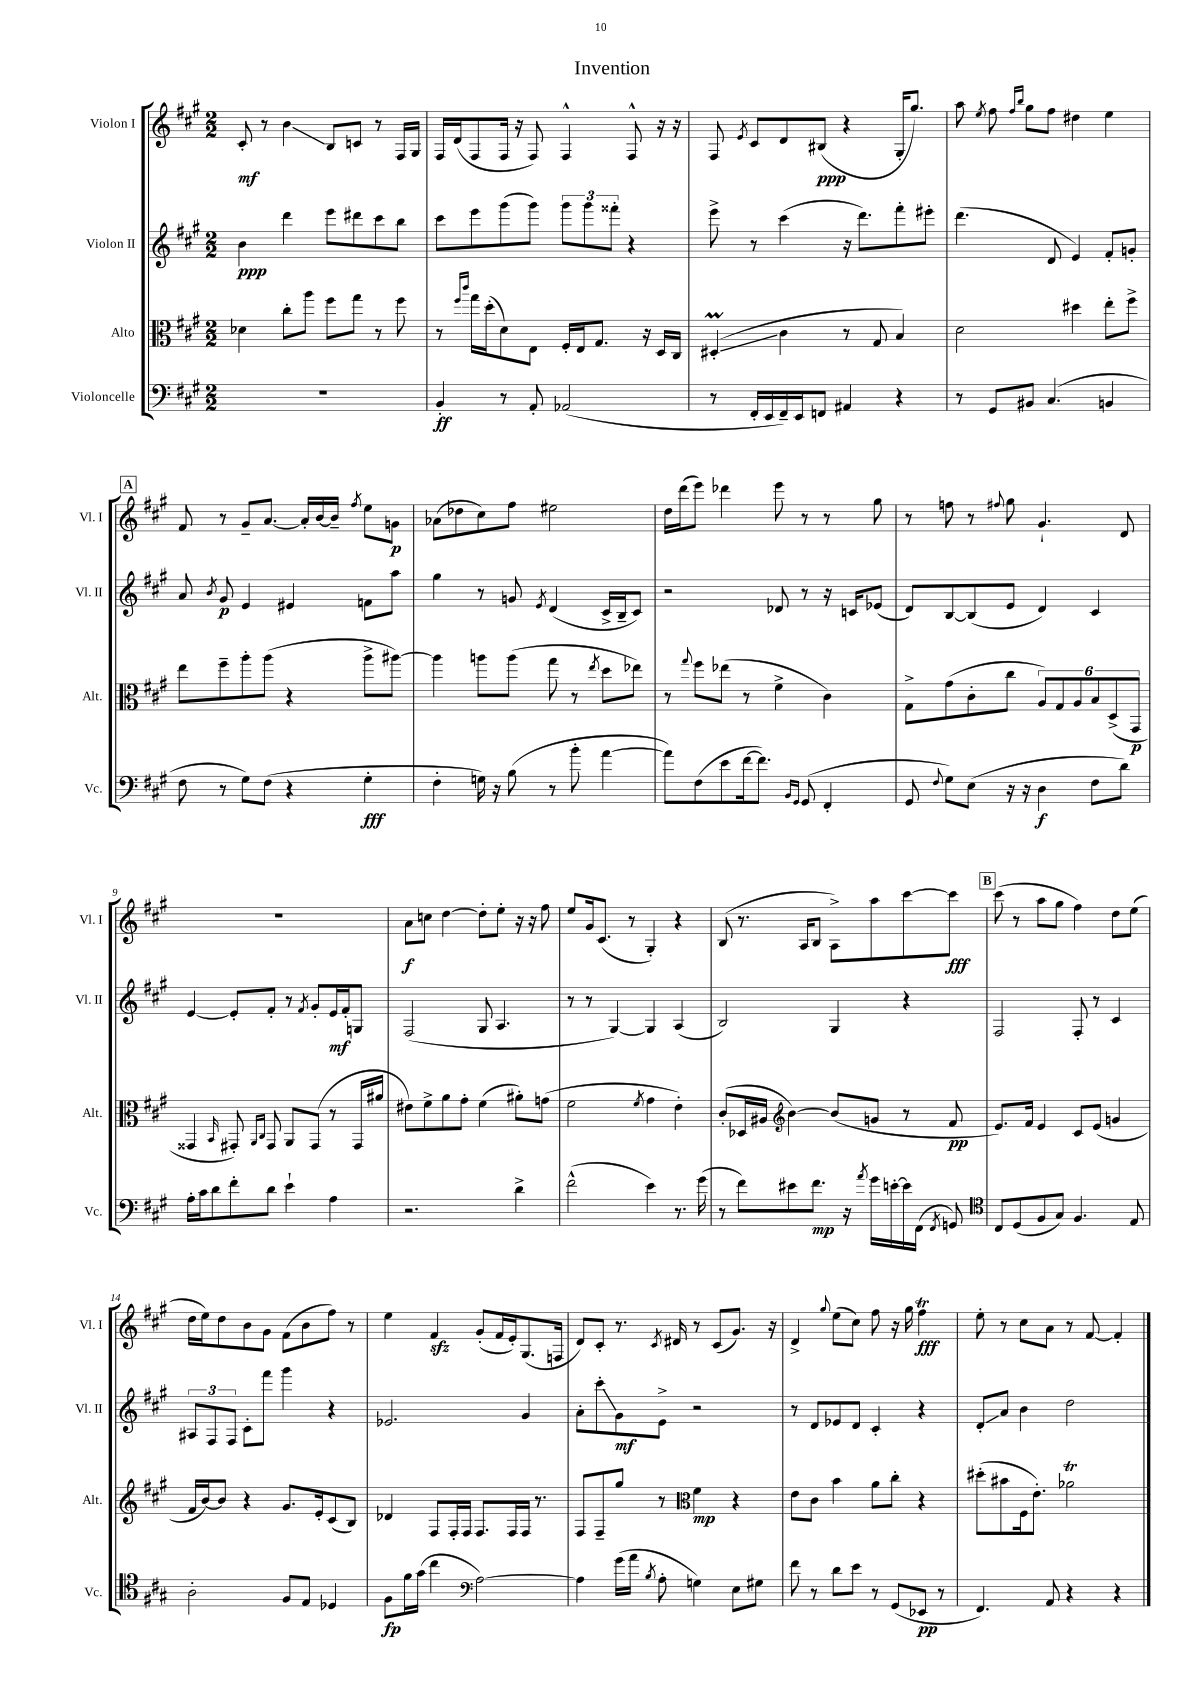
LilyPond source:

\header { title = "Invention" }
<<
\new StaffGroup <<
\new Staff = "s0" \with { instrumentName = "Violon I" shortInstrumentName = "Vl. I" } {
    \clef treble \key a \major \numericTimeSignature \time 2/2
    \autoBeamOff cis'8-.\mf r8 b'4\glissando b8[ c'8] r8 fis16[ gis16] |
    fis16[ d'16( fis8 fis16] r16 fis8) fis4-^ fis8-^ r16 r16 |
    fis8 \acciaccatura { e'8 } cis'8[ d'8 bis8]\ppp( r4 gis16[-. gis''8.]) |
    a''8 \acciaccatura { e''8 } fis''8 \grace { fis''16[ b''16] } gis''8[ fis''8] dis''4 e''4 |
    \mark \markup { \box "A" } fis'8 r8 gis'8[-- a'8.]~ a'16[-. b'16~ b'16]-- \acciaccatura { fis''8 } e''8[ g'8]\p |
    aes'8[( des''8 cis''8) fis''8] eis''2 |
    d''16[ d'''16( e'''8]) des'''4 e'''8 r8 r8 gis''8 |
    r8 f''8 r8 \appoggiatura { fis''8 } gis''8 gis'4.-! d'8 |
    R1 |
    a'8[\f c''8] d''4~ d''8[-. e''8]-. r16 r16 fis''8 |
    e''8[ gis'16 cis'8.]( r8 gis4-.) r4 |
    b8( r8. a16[ b8] a8[->) a''8 cis'''8~ cis'''8]\fff |
    \mark \markup { \box "B" } cis'''8( r8 a''8[ gis''8] fis''4) d''8[ e''8]( |
    d''16[ e''16) d''8 b'8 gis'8] fis'8[( b'8 fis''8]) r8 |
    e''4 fis'4\sfz gis'8[-.( fis'16 e'16-.) gis8.( f16] |
    d'8[) cis'8]-. r8. \acciaccatura { cis'8 } dis'16 r8 cis'8[( gis'8.]) r16 |
    d'4-> \appoggiatura { gis''8 } e''8[( cis''8]) fis''8 r16 gis''16 fis''4\trill\fff |
    e''8-. r8 cis''8[ a'8] r8 fis'8~ fis'4-. \bar "|." |
}
\new Staff = "s1" \with { instrumentName = "Violon II" shortInstrumentName = "Vl. II" } {
    \clef treble \key a \major \numericTimeSignature \time 2/2
    \autoBeamOff b'4\ppp d'''4 e'''8[ dis'''8 cis'''8 b''8] |
    cis'''8[ e'''8 gis'''8( gis'''8]) \tuplet 3/2 { gis'''8[ gis'''8 fisis'''8]-. } r4 |
    e'''8-> r8 cis'''4( r16 d'''8.[) fis'''8-. eis'''8]-. |
    d'''4.( d'8 e'4) fis'8[-. g'8]-. |
    \mark \markup { \box "A" } a'8 \acciaccatura { b'8 } gis'8\p e'4 eis'4 f'8[ a''8] |
    gis''4 r8 g'8 \acciaccatura { e'8 } d'4( cis'16[-> b16-- cis'8]) |
    r2 des'8 r8 r16 c'16[ ees'8]( |
    d'8[) b8~ b8( e'8] d'4) cis'4 |
    e'4~ e'8[-. fis'8]-. r8 \acciaccatura { fis'8 } gis'8[-. e'16\mf fis'16-. g8] |
    fis2( gis8 a4. |
    r8 r8 gis4~) gis4 a4( |
    b2) gis4 r4 |
    \mark \markup { \box "B" } fis2 fis8-. r8 cis'4 |
    \tuplet 3/2 { ais8[ fis8 fis8] } cis'8[-. fis'''8] gis'''4 r4 |
    ees'2. gis'4 |
    a'8[-. cis'''8-.\glissando gis'8\mf e'8]-> r2 |
    r8 d'8[ ees'8 d'8] cis'4-. r4 |
    d'8[-.\glissando a'8] b'4 d''2 \bar "|." |
}
\new Staff = "s2" \with { instrumentName = "Alto" shortInstrumentName = "Alt." } {
    \clef alto \key a \major \numericTimeSignature \time 2/2
    \autoBeamOff des'4 cis''8[-. a''8] fis''8[ gis''8] r8 fis''8 |
    r8 \grace { fis''16[ cis'''16] } gis''16[ d''16-.( d'8) e8] fis16[-. e16 gis8.] r16 d16[ cis16] |
    dis4-.\prall\glissando( cis'4 r8 gis8 b4) |
    d'2 dis''4 e''8[-. fis''8]-> |
    \mark \markup { \box "A" } e''8[ fis''8-- a''8-. a''8]( r4 a''8[-> ais''8]~) |
    ais''4 a''8[ a''8]( gis''8 r8 \acciaccatura { e''8 } d''8[ ees''8]) |
    r8 \appoggiatura { gis''8 } fis''8[ ees''8]( r8 fis'4-> cis'4) |
    gis8[-> gis'8( cis'8-. cis''8] \tuplet 6/4 { a8[) gis8 a8 b8 d8->( gis,8]\p } |
    gisis,4 \grace { b,16 } gis,8-.) \grace { a,16[ cis16] } gis,8 a,8[ gis,8]( r8 gis,16[ ais'16] |
    eis'8[) fis'8-> a'8 gis'8]-. fis'4( ais'8[-.) g'8]( |
    fis'2 \acciaccatura { fis'8 } gis'4 e'4-.) |
    cis'8[-.( des16 ais16] \clef treble b'4~) b'8[( g'8] r8 fis'8\pp |
    \mark \markup { \box "B" } e'8.[) fis'16] e'4 cis'8[ e'8]( g'4 |
    fis'16[ b'16~) b'8] r4 gis'8.[ e'16-. cis'8( b8]) |
    des'4 fis8[ fis16-. fis16] fis8.[ fis16 fis16] r8. |
    fis8[ fis8-- gis''8] r8 \clef alto fis'4\mp r4 |
    e'8[ cis'8] b'4 a'8[ cis''8]-. r4 |
    dis''8[-.( bis'8 fis16 e'8.]-.) aes'2\trill \bar "|." |
}
\new Staff = "s3" \with { instrumentName = "Violoncelle" shortInstrumentName = "Vc." } {
    \clef bass \key a \major \numericTimeSignature \time 2/2
    \autoBeamOff R1 |
    b,4-.\ff r8 a,8-. aes,2( |
    r8 fis,16[-. e,16 fis,16--) e,16 f,8] ais,4 r4 |
    r8 gis,8[ bis,8] cis4.( b,4 |
    \mark \markup { \box "A" } fis8 r8 gis8[) fis8]( r4 gis4-.\fff |
    fis4-. g16) r16 b8( r8 b'8-. a'4~ |
    a'8[) fis8( e'8 fis'16~ fis'8.]) \grace { b,16[ gis,16] } gis,8( fis,4-. |
    gis,8 \appoggiatura { fis8 } gis8[) e8]( r16 r16 d4\f fis8[ d'8]) |
    a16[-. cis'16 d'8 fis'8-. d'8] e'4-! a4 |
    r2. d'4-> |
    fis'2-^( e'4) r8. gis'16( |
    r8 fis'8[) eis'8 fis'8.]\mp r16 \acciaccatura { a'8 } gis'16[ e'16~-. e'16 fis,16]( \acciaccatura { fis,8 } g,8) |
    \mark \markup { \box "B" } \clef tenor cis8[ d8( fis8 gis8]) fis4. e8 |
    a2-. fis8[ e8] des4 |
    fis8[\fp fis'16 gis'16]( cis''4 \clef bass a2~) |
    a4 gis'16[( a'16] \acciaccatura { b8 } a8-. g4) e8[ gis8] |
    fis'8 r8 d'8[ e'8] r8 gis,8[( ees,8]\pp r8 |
    fis,4.) a,8 r4 r4 \bar "|." |
}
>>
>>
